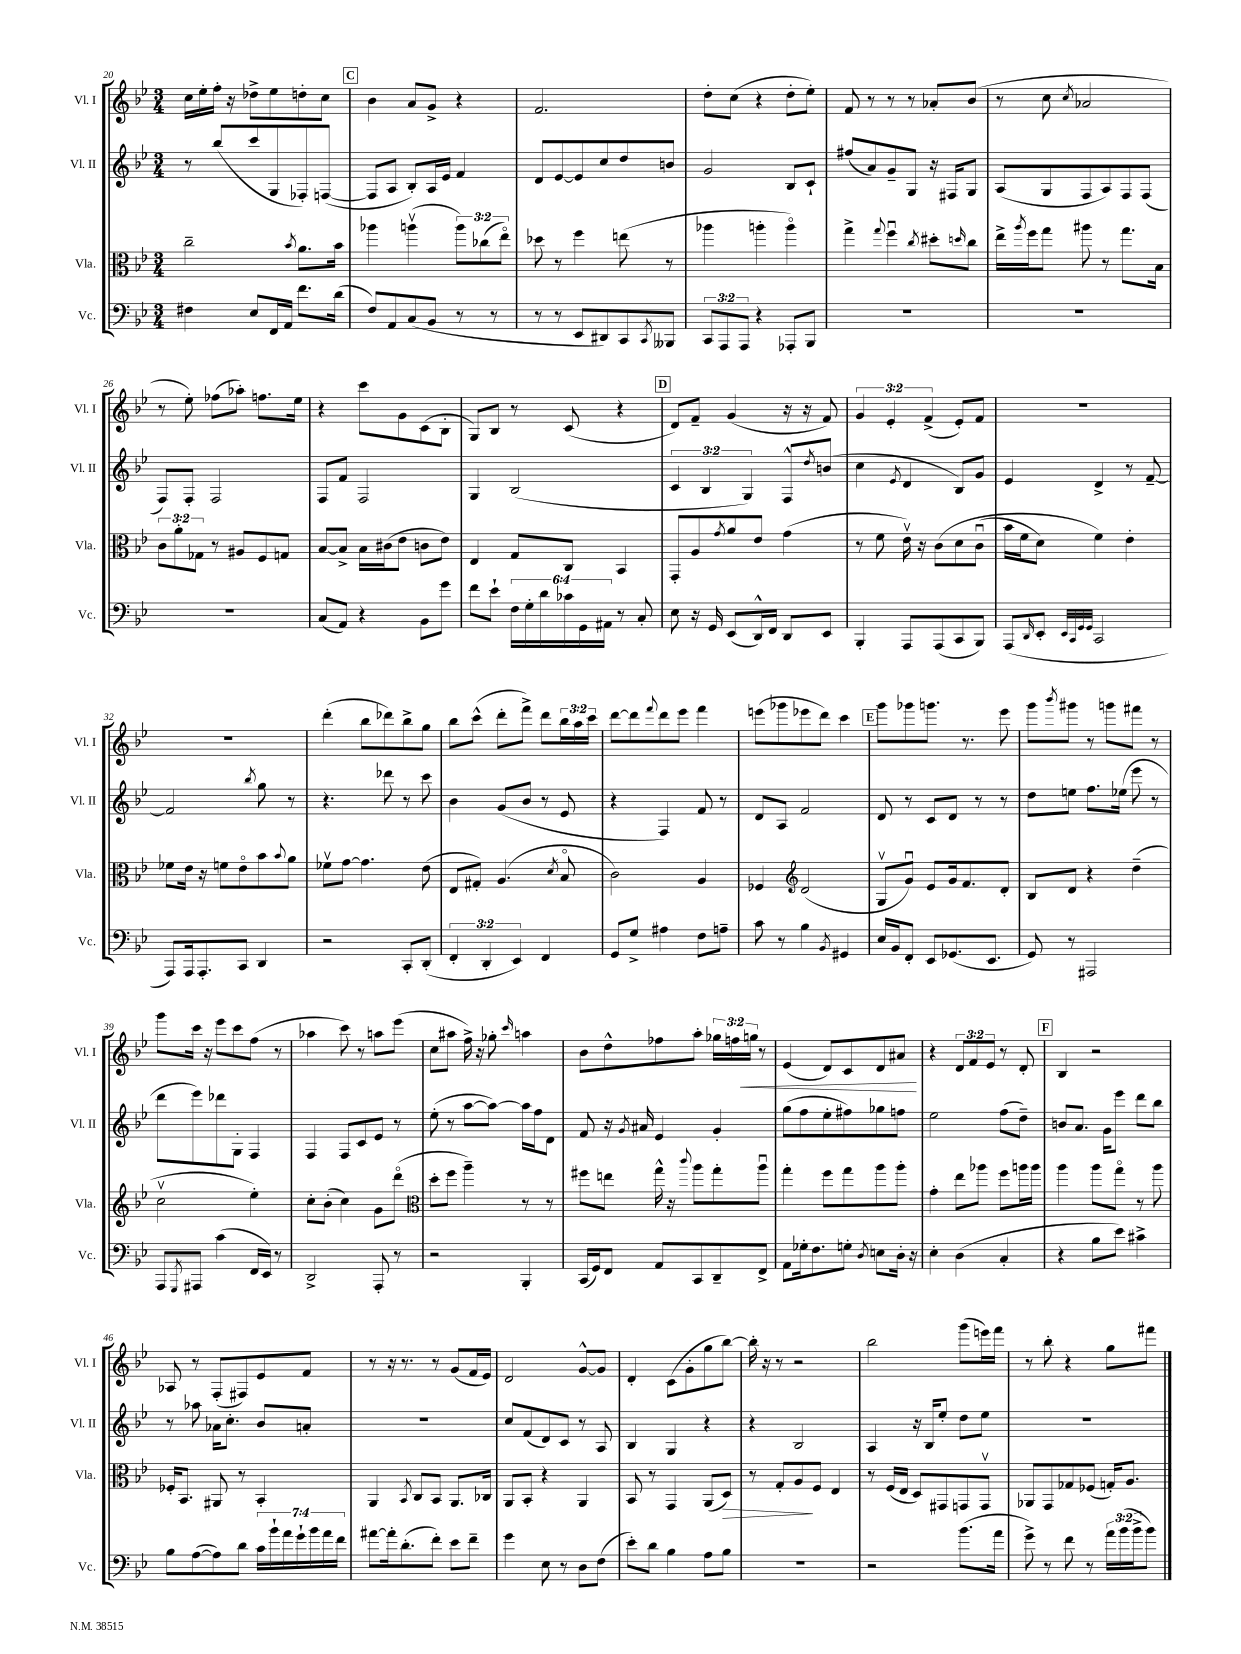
<<
\new StaffGroup <<
\new Staff = "s0" \with { instrumentName = "Vl. I" shortInstrumentName = "Vl. I" } {
    \clef treble \key bes \major \numericTimeSignature \time 3/4 \override Staff.TupletNumber.text = #tuplet-number::calc-fraction-text
    c''16 ees''16-. f''16-. r16 des''8-> ees''8 d''8-. c''8 |
    \mark \markup { \box "C" } bes'4 a'8 g'8-> r4 |
    f'2. |
    d''8-. c''8( r4 d''8-. ees''8-.) |
    f'8 r8 r8 r8 aes'8-. bes'8( |
    r8 c''8 \acciaccatura { c''8 } aes'2 |
    r8 ees''8-.) fes''8( aes''8-.) f''8. ees''16 |
    r4 c'''8 g'8 c'8( bes8-. |
    g8) bes8 r8 c'8( r4 |
    \mark \markup { \box "D" } d'8) f'8-- g'4( r16 r16 f'8) |
    \tuplet 3/2 { g'4 ees'4-. f'4->( } ees'8-.) f'8 |
    R2. |
    R2. |
    d'''4-.( bes''8 des'''8) bes''8-> g''8 |
    bes''8 c'''8-^( d'''8-. f'''8->) d'''8 \tuplet 3/2 { bes''16 a''16 c'''16 } |
    d'''8~ d'''8 \appoggiatura { f'''8 } d'''8 ees'''8 f'''4 |
    e'''8( ges'''8 ees'''8 d'''8) c'''4 |
    \mark \markup { \box "E" } g'''8 ges'''8 g'''8. r8. ees'''8 |
    g'''8 \acciaccatura { bes'''8 } gis'''8 r8 g'''8 fis'''8 r8 |
    g'''8 c'''16 r16 ees'''8 c'''8 f''8( r8 |
    aes''4 c'''8) r8 a''8 ees'''8( |
    c''8 ais''8 f''16->) r16 ges''8-. \grace { c'''16 } a''4 |
    bes'8 d''8-^ fes''8 a''8-. \tuplet 3/2 { ges''16 f''16 g''16\< } r8 |
    ees'4( d'8) c'8 d'8 ais'8\! |
    r4 \tuplet 3/2 { d'8 f'8 ees'8 } r8 d'8-. |
    \mark \markup { \box "F" } bes4 r2 |
    aes8 r8 f8-.( fis8) ees'8 f'8 |
    r8 r16 r8. r8 g'8( f'16 ees'16) |
    d'2 g'8~-^ g'8 |
    d'4-. c'8( g'8-. g''8 bes''8~) |
    bes''16-. r16 r8 r2 |
    bes''2 g'''8( e'''16) f'''16 |
    r8 bes''8-. r4 g''8 fis'''8 \bar "|." |
}
\new Staff = "s1" \with { instrumentName = "Vl. II" shortInstrumentName = "Vl. II" } {
    \clef treble \key bes \major \numericTimeSignature \time 3/4 \override Staff.TupletNumber.text = #tuplet-number::calc-fraction-text
    r8 bes''8( c'''8 g8 fes8-.) f8~( |
    \mark \markup { \box "C" } f8 a8 bes8-.) a16 ees'16 f'4 |
    d'8 ees'8~ ees'8 c''8 d''8 b'8 |
    g'2 bes8 c'8-! |
    fis''8( a'8) g'8-- g8 r16 fis16 g8 |
    a8( g8 f8 a8) f8 f8( |
    f8) f8-. f2 |
    f8 f'8 f2 |
    g4 bes2( |
    \mark \markup { \box "D" } \tuplet 3/2 { c'4 bes4 g4) } f8-^ \acciaccatura { d''8 } b'8( |
    c''4 \acciaccatura { ees'8 } d'4 bes8) g'8 |
    ees'4 d'4-> r8 f'8~-- |
    f'2 \acciaccatura { bes''8 } g''8 r8 |
    r4. des'''8 r8 c'''8 |
    bes'4 g'8( bes'8 r8 ees'8 |
    r4 f4) f'8 r8 |
    d'8 a8 f'2 |
    \mark \markup { \box "E" } d'8 r8 c'8 d'8 r8 r8 |
    d''8 e''8 f''8. ees''16( ees'''8 r8 |
    d'''8 ees'''8) des'''8 g8-. f4 |
    f4 f8 c'8 ees'8 r8 |
    ees''8-.( r8 a''8~ a''8~) a''16 f''16 d'8 |
    f'8 r16 \acciaccatura { g'8 } ais'16 ees'4 g'4-. |
    g''8( f''8 ees''8-. fis''8) ges''8 f''8 |
    ees''2 f''8( d''8--) |
    \mark \markup { \box "F" } b'8 a'8. g'16 ees'''8 d'''8 bes''8 |
    r8 aes''8 aes'16 c''8.-. bes'8 a'8-. |
    R2. |
    c''8 f'8( d'8) c'8 r8 a8 |
    bes4 g4 r4 |
    r4 bes2 |
    a4 r16 bes16 ees''8-. d''8 ees''8 |
    R2. \bar "|." |
}
\new Staff = "s2" \with { instrumentName = "Vla." shortInstrumentName = "Vla." } {
    \clef alto \key bes \major \numericTimeSignature \time 3/4 \override Staff.TupletNumber.text = #tuplet-number::calc-fraction-text
    c''2-- \acciaccatura { bes'8 } a'8. bes'16 |
    \mark \markup { \box "C" } aes''4 a''4\upbow( \tuplet 3/2 { a''8) ces''8( ees''8\flageolet) } |
    des''8 r8 f''4 e''8( r8 |
    aes''4 a''4-. a''4\flageolet) |
    g''4-> \appoggiatura { g''8 } f''4\downbow \acciaccatura { c''8 } dis''8-. \grace { d''16 } c''8 |
    ees''16-> \acciaccatura { a''8 } f''16 g''8 ais''8 r8 g''8. bes16 |
    \tuplet 3/2 { c'8 a'8-. ges8 } r8 ais8 f8 g8 |
    bes8~ bes8-> bes16 cis'16( ees'8 c'8 ees'8) |
    ees4 g8 c8 bes,4 |
    \mark \markup { \box "D" } g,8-. a8 \acciaccatura { g'8 } a'8 ees'8 g'4( |
    r8 f'8 ees'16\upbow) r16 c'8\( d'8 c'8\downbow( |
    bes'16 f'16 d'8) f'4\) ees'4-. |
    fes'8 ees'16 r16 f'8 ees'8\flageolet bes'8 \appoggiatura { bes'8 } a'8 |
    fes'8\upbow g'8~ g'4. ees'8( |
    ees8 gis8-.) a4.( \acciaccatura { d'8 } bes8\flageolet |
    c'2) a4 |
    fes4 \clef treble d'2( |
    \mark \markup { \box "E" } g8\upbow g'8\downbow) ees'8 g'16 f'8. d'8-. |
    bes8 d'8 r4 d''4--( |
    c''2\upbow ees''4-.) |
    c''8-. bes'8-.( c''4) g'8 d'''8\flageolet( |
    \clef alto d''8-. f''8 a''4--) r8 r8 |
    fis''8 e''8 g''16-^ r16 \appoggiatura { c'''8 } a''8 g''8-. a''8\downbow |
    g''4-. f''8 g''8 a''8 a''8-. |
    g'4-. ees''8 aes''8 f''8 a''16 a''16 |
    \mark \markup { \box "F" } a''4 a''8 g''8\flageolet r8 a''8 |
    fes16-. bes,8. ais,8 r8 bes,4-. |
    a,4 \acciaccatura { bes,8 } c8 bes,8 a,8. ces16 |
    a,8 bes,8-. r4 a,4 |
    bes,8 r8 g,4 a,8( d8\>) |
    r8 g8-. a8\! f8 ees4 |
    r8 f16( ees16 d8) gis,8 g,8 g,8\upbow |
    aes,8 g,8 ges8 fes8( g16-.) a8. \bar "|." |
}
\new Staff = "s3" \with { instrumentName = "Vc." shortInstrumentName = "Vc." } {
    \clef bass \key bes \major \numericTimeSignature \time 3/4 \override Staff.TupletNumber.text = #tuplet-number::calc-fraction-text
    fis4 ees8 f,16 a,16 f'8. d'16( |
    \mark \markup { \box "C" } f8) a,8 c8( bes,8 r8 r8 |
    r8 r8 ees,8 dis,8) c,8 \acciaccatura { c,8 } beses,,8 |
    \tuplet 3/2 { c,8 a,,8 a,,8 } r4 aes,,8-. bes,,8 |
    R2. |
    R2. |
    R2. |
    c8( a,8) r4 bes,8 g'8 |
    f'8 ees'8-! \tuplet 6/4 { f16 g16-. d'16 ces'16 g,16 ais,16 } r8 c8-. |
    \mark \markup { \box "D" } ees8 r16 g,16 ees,8( d,16-^) f,16 d,8 ees,8 |
    bes,,4-. a,,8 a,,8( c,8 bes,,8) |
    a,,8( \grace { d,16 } ees,8-. \grace { ees,32 c,32 g,32 g,32 } c,2 |
    a,,8) a,,16 a,,8.-. c,8 d,4 |
    r2 c,8-. d,8-.( |
    \tuplet 3/2 { f,4-. d,4-. ees,4) } f,4 |
    g,8 g8-> ais4 f8 a8-- |
    c'8 r8 bes4 \acciaccatura { bes,8 } gis,4 |
    \mark \markup { \box "E" } ees16 bes,16 f,8-. ees,8 ges,8.( ees,8. |
    g,8) r8 ais,,2 |
    a,,8 \acciaccatura { g,,8 } ais,,8 c'4( f,16 ees,16) r8 |
    d,2-> a,,8-. r8 |
    r2 bes,,4-. |
    c,16( g,16) f,8 a,8 c,8 d,8-- f,8-> |
    a,8 ges16-. f8. g8-. \acciaccatura { d8 } e8 d16-. r16 |
    ees4-. d4( c4-. |
    \mark \markup { \box "F" } r4 bes8 ees'8) cis'4-> |
    bes8 a8~( a8) d'8 \tuplet 7/4 { c'16 bes'16-! a'16 g'16-! bes'16 a'16 f'16 } |
    ais'8~ ais'16-. d'8.-.( f'8-.) ees'8 f'8-- |
    g'4 ees8 r8 d8 f8( |
    ees'8-.) d'8 bes4 a8 bes8 |
    r2. |
    r2 bes'8.( a'16 |
    g'8->) r8 f'8 r8 \tuplet 3/2 { a'16 bes'16( bes'16-> } bes'8) \bar "|." |
}
>>
>>
\layout { \context { \Score currentBarNumber = #20 } }
